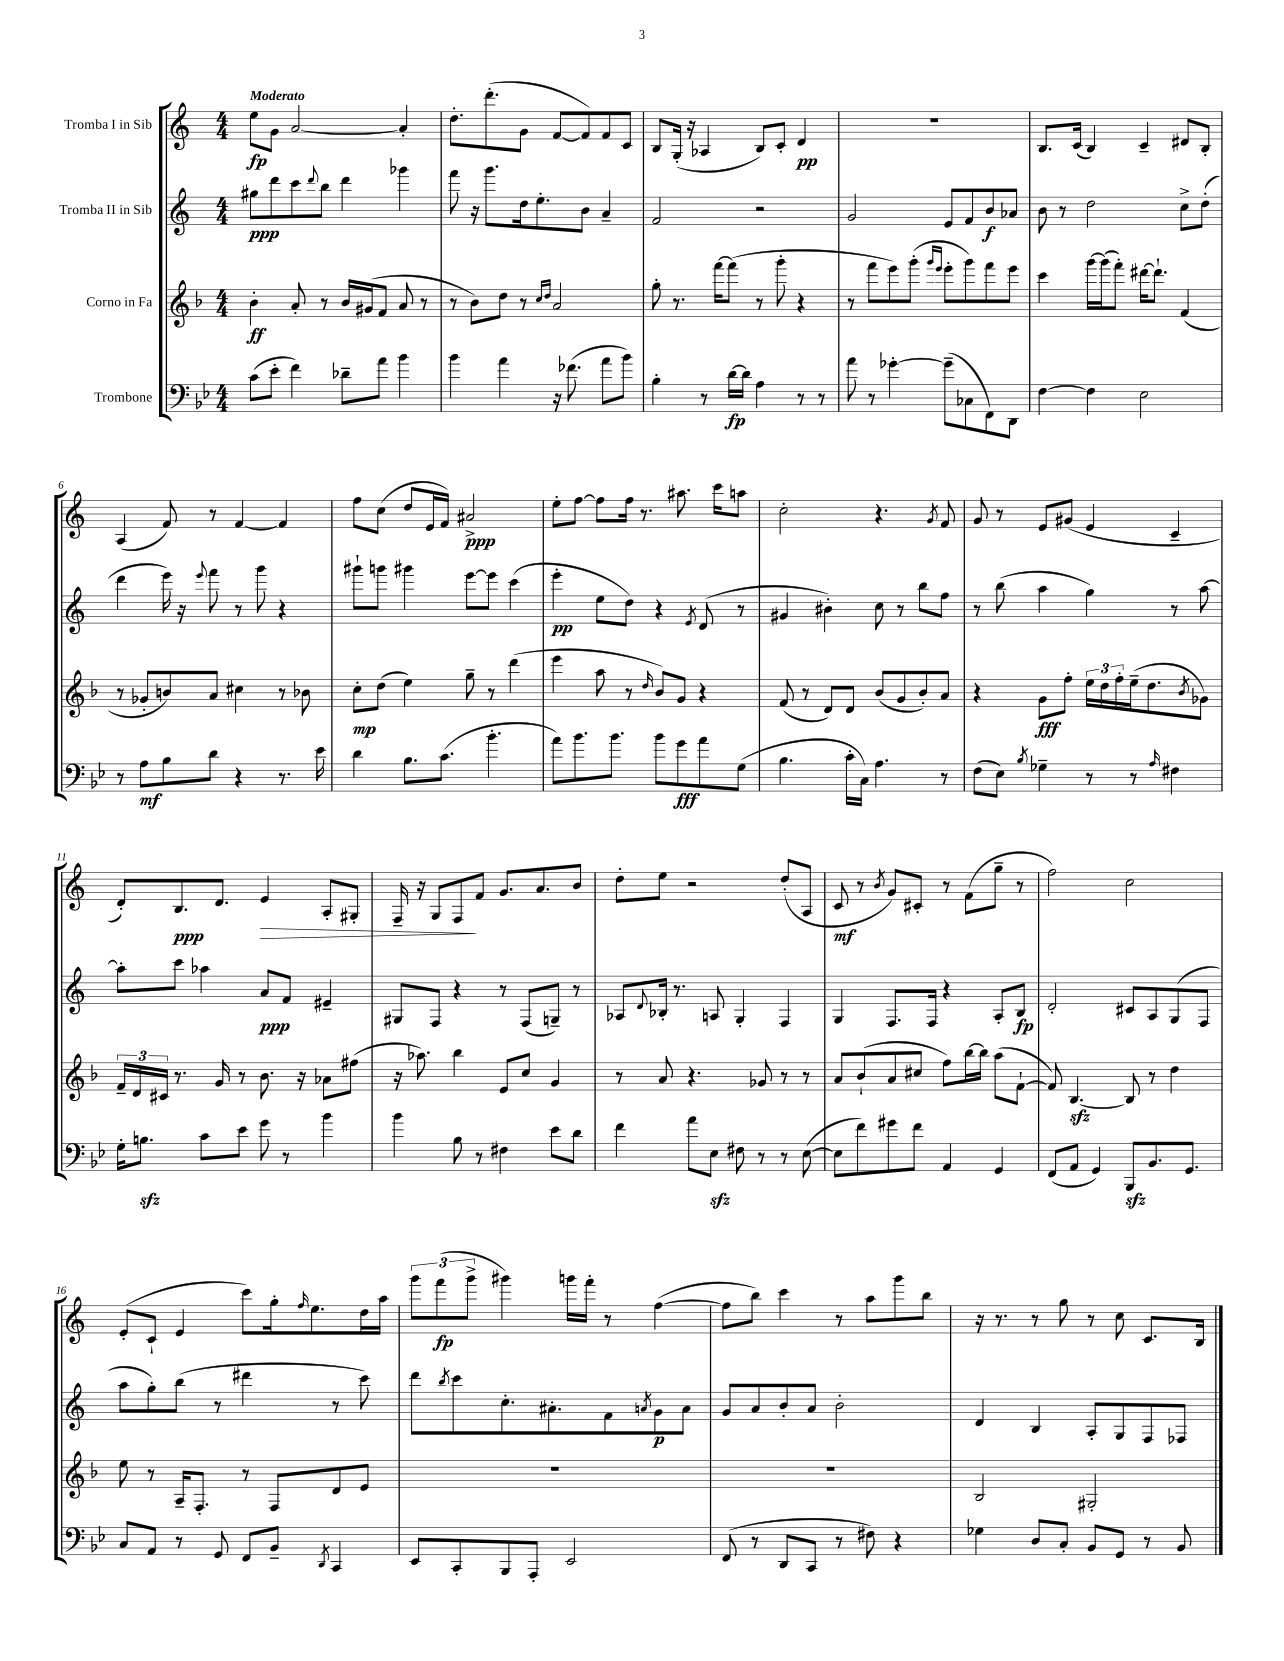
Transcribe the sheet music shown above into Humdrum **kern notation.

**kern	**kern	**kern	**kern
*staff4	*staff3	*staff2	*staff1
*clefF4	*clefG2	*clefG2	*clefG2
*k[b-e-]	*k[b-]	*k[]	*k[]
*M4/4	*M4/4	*M4/4	*M4/4
(8c\L	4b-'\	8gg#\L	8ee\L
8e-'\J	.	8ddd\	8g\J
4f\)	8a'/	8ccc\	[2a/
.	.	8qqddd/	.
.	8r	8bb\J	.
8d-~\L	16b-/LL	4ddd\	.
.	(16g#/J	.	.
8a\J	8f/J	.	.
4b-\	8a/	4ggg-\	4a'/]
.	8r	.	.
=	=	=	=
4b-\	8r	8fff\	8.dd'\L
.	8b-\L)	16r	.
.	.	8.ggg\L	(8.ddd'\
4a\	8dd\J	.	.
.	8r	16dd\k	8g\J
.	.	8.ee'\	.
.	16qqcc/LL	.	.
.	16qqdd/JJ	.	.
16r	2a/	.	[8f/L
(8.f-\	.	.	.
.	.	8b\J	8f/])
8a\L	.	4a~/	8f/
8b-\J)	.	.	8c/J
=	=	=	=
4B-'\	8gg'\	2f/	8B/L
.	8.r	.	(16G'/Jk
.	.	.	16r
8r	.	.	4A-/
.	[16fff\LK	.	.
[16d\LL	(8fff\]J	.	.
16d\]JJ	.	.	.
4A\	8r	2r	8B/L)
.	8ggg'\	.	8c'/J
8r	4r	.	4d/
8r	.	.	.
=	=	=	=
8a\	8r	2g/	1r
8r	8fff\L	.	.
[4g-'\	8eee\)	.	.
.	(8ggg'\J	.	.
.	16qqggg/LL	.	.
.	16qqeee/JJ	.	.
(8g-~\]L	8eee'\L	8e/L	.
8C-\	8ggg\)	8f/	.
8FF\)	8fff\	8b/	.
8DD\J	8eee\J	8a-/J	.
=	=	=	=
[4F\	4ccc\	8b\	8.B/L
.	.	8r	.
.	.	.	(16c/Jk
4F\]	[16ggg\LL	2dd\	4B/)
.	(16ggg\]J	.	.
.	8fff'\J)	.	.
2E-\	[16ddd#\LK	.	4c~/
.	8.ddd#`\]J	.	.
.	(4f/	8cc^\L	8d#/L
.	.	(8dd'\J	8B'/J
=	=	=	=
8r	8r	4ddd\	(4A/
8A\L	8g-'/L	.	.
8B-\	8b/)	16eee\)	8f/)
.	.	16r	.
.	.	8qqeee/	.
8d\J	8a/J	8fff\	8r
4r	4cc#\	8r	[4f/
.	.	8ggg\	.
8.r	8r	4r	4f/]
.	8b-\	.	.
16e-\	.	.	.
=	=	=	=
4d\	8cc'\L	8ggg#`\L	8ff\L
.	(8dd\J	8ggg\J	(8cc\J
8.B-\L	4ee\)	4ggg#\	8dd/L
.	.	.	16e/L
(8.c\J	.	.	16f/JJ)
.	8gg~\	[8eee\L	2a#^/
4.b-'\	8r	8eee\]J	.
.	(4ddd\	(4ccc\	.
=	=	=	=
8a\L)	4eee\	4eee'\	8ee'\L
8.b-\	.	.	[8ff\J
.	8aa\	8ee\L	8ff\]L
8.b-\J	.	.	.
.	8r	8dd\J)	16ff\Jk
.	.	.	8.r
.	16qqdd/	.	.
8b-\L	8b-/L)	4r	.
8g\	8g/J	.	8.aa#\
.	.	8qe/	.
8a\	4r	(8d/	.
.	.	.	16ccc\LK
(8G\J	.	8r	8aa\J
=	=	=	=
4.B-\	(8f/	4g#/	2cc'\
.	8r	.	.
.	8d/L)	4b#'\)	.
16c'\LL	8d/J	.	.
16C\JJ)	.	.	.
4.A\	(8b-/L	8cc\	4.r
.	8g/	8r	.
.	8b-'/)	8bb\L	.
.	.	.	8qg/
8r	8a/J	8ff\J	8f/
=	=	=	=
(8F\L	4r	8r	8g/
8E-\J)	.	(8bb\	8r
8qB-/	.	.	.
4G-~\	8g\L	4aa\	8e/L
.	8ff'\J	.	(8g#/J
8r	24ee\LL	4gg\)	4e/
.	24dd\	.	.
.	24ff'\	.	.
8r	(16ee~\J	.	.
.	8.dd\	.	.
16qqA/	.	.	.
4F#\	.	8r	4c~/
.	8qb-/	.	.
.	8g-\J)	[8aa\	.
=	=	=	=
16G'\LK	24f~/LL	8aa'\]L	8d'/L)
.	24d/	.	.
8.B\J	.	.	.
.	24c#/JJ	.	.
.	8.r	8ccc\J	8.B/
8c\L	.	4aa-\	.
.	16g/	.	8.d/J
8e-\J	8r	.	.
8g\	8.b-\	8a/L	4e/
8r	.	8f/J	.
.	16r	.	.
4b-\	8a-\L	4e#~/	8A'/L
.	(8ff#\J	.	8G#'/J
=	=	=	=
4b-\	16r	8G#/L	16F~/
.	8.aa-\)	.	16r
.	.	8F/J	8G/L
8B-\	4bb-\	4r	8F/
8r	.	.	8f/J
4F#\	8e/L	8r	8.g/L
.	8cc/J	(8F/L	.
.	.	.	8.a/
8e-\L	4g/	8G~/J)	.
8d\J	.	8r	8b/J
=	=	=	=
4f\	8r	8A-/L	8dd'\L
.	.	8qqd/	.
.	8a/	16B-'/Jk	8ee\J
.	.	8.r	.
8a\L	4.r	.	2r
8E-\J	.	8A/	.
8F#\	.	4G'/	.
8r	8g-/	.	.
8r	8r	4F/	(8dd'/L
([8E-\	8r	.	8A/J
=	=	=	=
8E-\]L	8a/L	4G/	8c/
8f\)	(8b-`/	.	8r
.	.	.	8qb/
8g#\	8a/	8.F/L	8g/L)
8f\J	8cc#/J	.	8c#'/J
.	.	16F/Jk	.
4AA/	8ff\L)	4r	8r
.	[16bb-\L	.	(8f\L
.	16bb-\]JJ	.	.
4GG/	(8aa\L	8A'/L	8gg~\J
.	[8f`\J	8B/J	8r
=	=	=	=
(8FF/L	8f/])	2d'/	2ff\)
8AA/J	[4.B-/	.	.
4GG/)	.	.	.
8BBB-/L	8B-/]	8c#/L	2cc\
8.BB-/	8r	8A/	.
.	4dd\	(8G/	.
8.GG/J	.	.	.
.	.	8F/J	.
=	=	=	=
8C/L	8ee\	8aa\L	(8e'/L
8AA/J	8r	8gg'\)	8c`/J
8r	16A~/LK	(8bb\J	4e/
.	8.F'/J	.	.
8GG/	.	8r	.
8FF/L	8r	4ddd#\	8ccc\L)
8BB-~/J	8F/L	.	16gg'\k
.	.	.	16qqff/
.	.	.	8.ee\
8qDD/	.	.	.
4CC/	8d/	8r	.
.	8e/J	8ccc\)	16dd\L
.	.	.	16aa\JJ
=	=	=	=
8EE-/L	1r	8ddd\L	12ggg\L
.	.	.	(12fff\
.	.	8qbb/	.
8CC'/	.	8ccc\	.
.	.	.	12ggg^\J
8BBB-/	.	8.cc'\	4ggg#\)
8AAA'/J	.	.	.
.	.	8.a#'\	.
2EE-/	.	.	16ggg\LL
.	.	.	16fff'\JJ
.	.	8f\	8r
.	.	8qa/	.
.	.	8g\	([4ff\
.	.	8a\J	.
=	=	=	=
(8FF/	1r	8g/L	8ff\]L
8r	.	8a/	8bb\J)
8DD/L	.	8b'/	4ccc\
8CC/J	.	8a/J	.
8r	.	2b'\	8r
8F#\)	.	.	8aa\L
4r	.	.	8ggg\
.	.	.	8bb\J
=	=	=	=
4G-\	2B-/	4d/	16r
.	.	.	8.r
8D/L	.	4B/	8r
8C'/J	.	.	8gg\
8BB-/L	2G#'/	8A'/L	8r
8GG/J	.	8G/	8cc\
8r	.	8F/	8.c/L
8BB-/	.	8F-/J	.
.	.	.	16B/Jk
==	==	==	==
*-	*-	*-	*-
